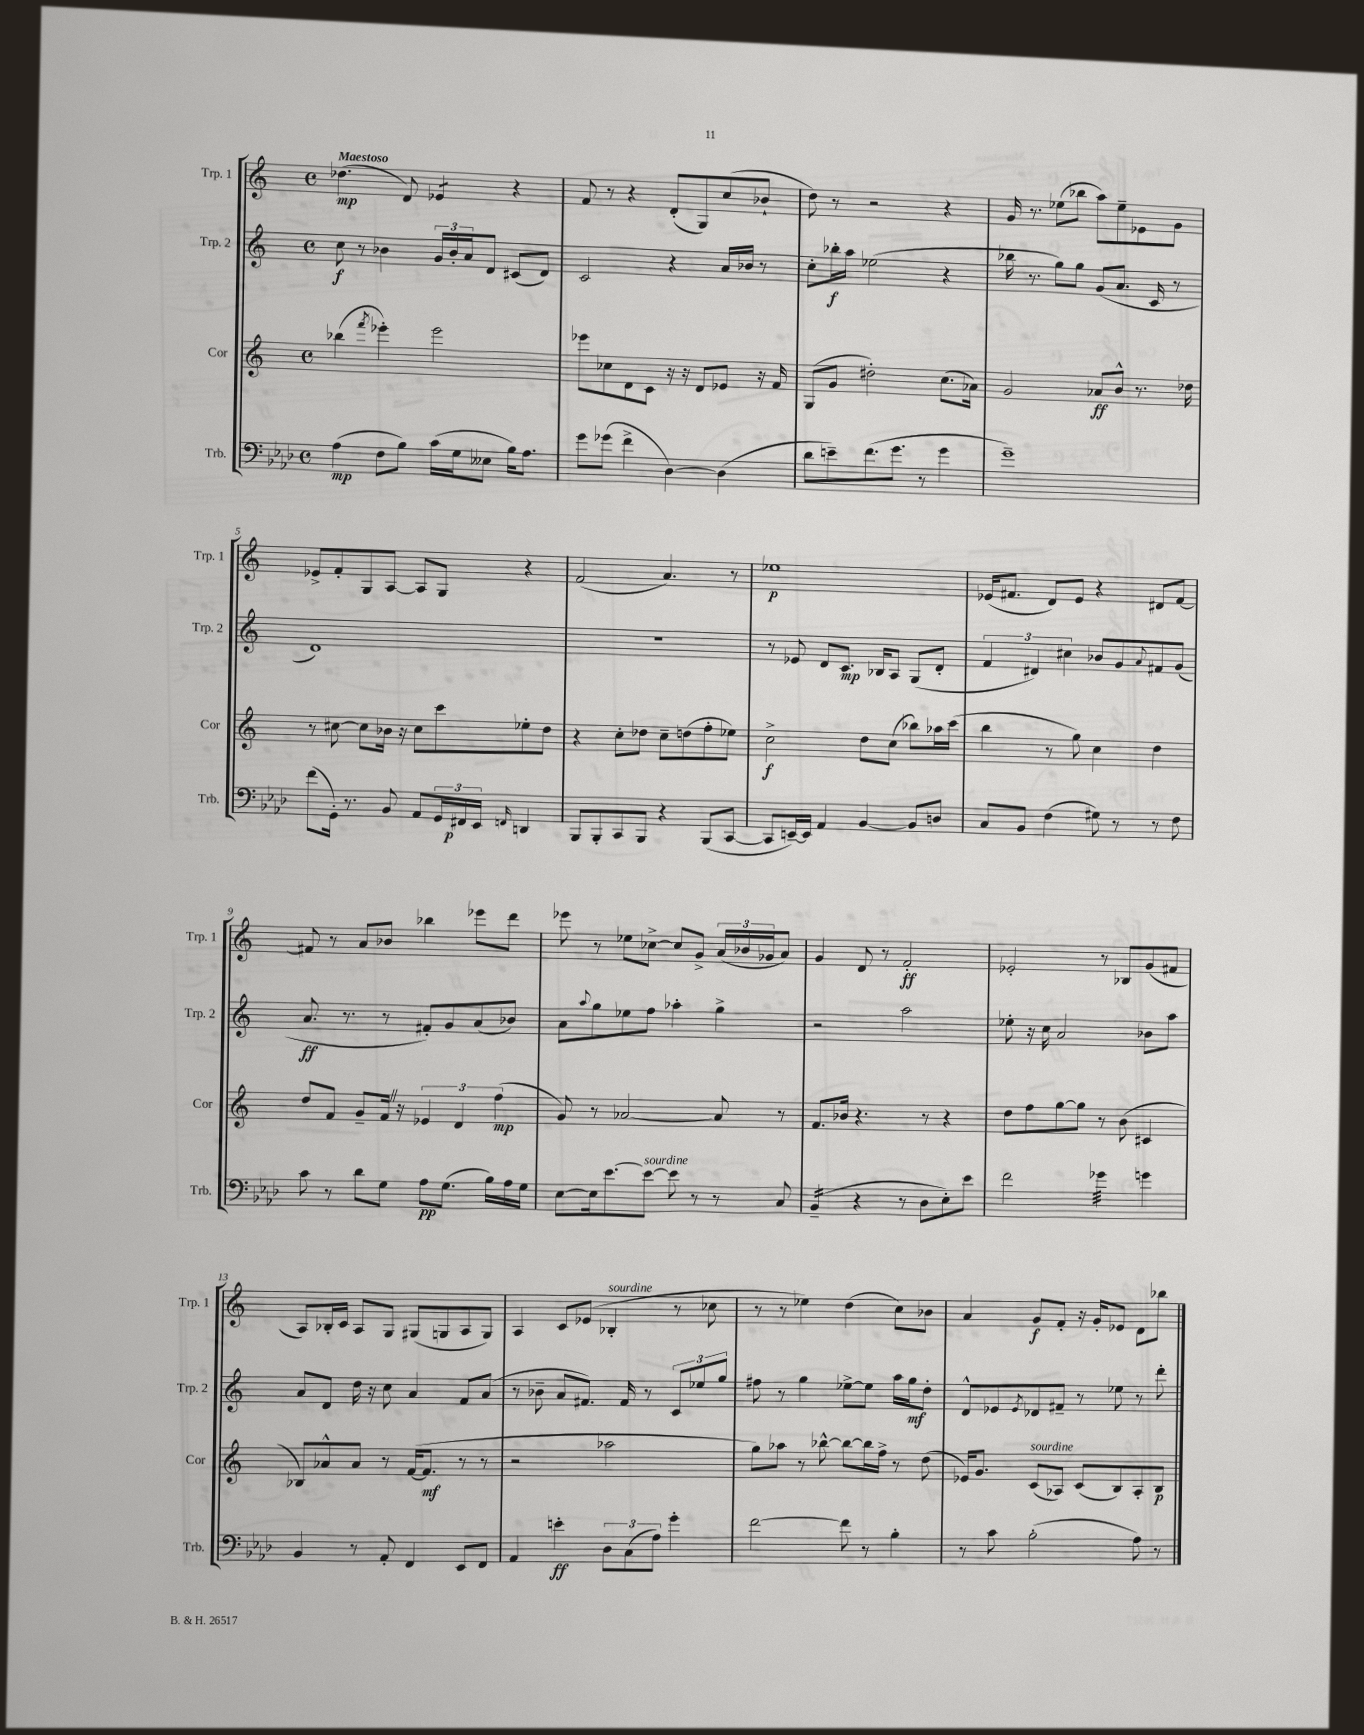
<<
\new StaffGroup <<
\new Staff = "s0" \with { instrumentName = "Trp. 1" shortInstrumentName = "Trp. 1" } {
    \clef treble \key c \major \defaultTimeSignature \time 4/4 \tempo "Maestoso"
    des''4.\mp( d'8) ees'4:8 r4 |
    f'8 r8 r4 d'8-.( g8) c''8( bes'8-! |
    d''8) r8 r2 r4 |
    g'16 r8. ees''8( bes''8 a''8) ees''8-- ees'8 g'8 |
    ees'8-> f'8-. g8 a8~ a8 g8 r4 |
    f'2( a'4.) r8 |
    ees''1\p |
    ees'16( fis'8. d'8) ees'8 r4 dis'8 fis'8~ |
    fis'8 r8 a'8 bes'8 bes''4 ees'''8 d'''8 |
    ees'''8 r8 ees''8 ces''8~-> ces''8 g'8-> \tuplet 3/2 { a'16( bes'16 ges'16 } a'8) |
    g'4 d'8 r8 f'2-.\ff |
    ees'2-. r8 bes8 g'8( fis'8 |
    a8) bes16-. c'16 a8 g8 gis8( g8 a8 g8) |
    a4 c'8 ees'8( bes4-.^\markup { \italic "sourdine" } r8 ces''8 |
    r8 r8 ees''4) d''4( c''8) bes'8 |
    a'4 g'8\f f'8-. r16 g'16-. ees'8 d'8 bes''8 \bar "|." |
}
\new Staff = "s1" \with { instrumentName = "Trp. 2" shortInstrumentName = "Trp. 2" } {
    \clef treble \key c \major \defaultTimeSignature \time 4/4
    c''8\f r8 bes'4 \tuplet 3/2 { g'16 bes'16-. a'16 } d'8 cis'8( d'8) |
    c'2 r4 a'16 bes'16 r8 |
    c''8-. bes''16-.\f a''16 ees''2( r4 |
    bes''16 r8. g''8) g''8 g'8( a'8. c'16 r8 |
    d'1) |
    R1 |
    r8 ees'8 d'8 c'8.\mp bes16 a8 g8( d'8-. |
    \tuplet 3/2 { f'4 dis'4) cis''4 } bes'8 g'8 \appoggiatura { a'8 } fis'8 g'8( |
    a'8.\ff r8. r8 fis'8-.) g'8 a'8( bes'8) |
    a'8 \appoggiatura { a''8 } g''8 ees''8 f''8 aes''4-. g''4-> |
    r2 a''2 |
    ees''8-. r16 c''16 a'2 bes'8 a''8 |
    a'8 d'8 d''16 r16 c''8 a'4 f'8 a'8( |
    r8 bes'8-- a'8 fis'8.) fis'16 r8 \tuplet 3/2 { c'8 ees''8 g''8 } |
    fis''8 r8 g''4 ees''8~-> ees''8 a''16 g''16\mf d''8-. |
    d'8-^ ees'8 \acciaccatura { ees'8 } des'8 fis'8-- r8 ees''8 r8 d'''8-. \bar "|." |
}
\new Staff = "s2" \with { instrumentName = "Cor" shortInstrumentName = "Cor" } {
    \clef treble \key c \major \defaultTimeSignature \time 4/4
    bes''4( \acciaccatura { f'''8 } ees'''4-.) ees'''2 |
    ees'''8 ces''8 d'8 c'8 r16 r16 d'8 ees'8 r16 f'16 |
    g8( g'8 dis''2-.) c''8.( aes'16) |
    g'2 aes'8\ff b'8-^ r8. des''16 |
    r8 cis''8~ cis''8 bes'16 r16 cis''8 c'''8 ees''8-. d''8 |
    r4 c''8-. des''8 c''8-- d''8( f''8-. ees''8) |
    c''2->\f d''8 c''8( bes''8) aes''16 c'''16( |
    b''4 r8 g''8) c''4 d''4 |
    d''8 f'8 g'8-- f'16 \once \override BreathingSign.text = \markup { \musicglyph "scripts.caesura.straight" } \breathe r16 \tuplet 3/2 { ees'4 d'4 f''4\mp( } |
    g'8) r8 aes'2~ aes'8 r8 |
    f'8. bes'16 r4. r8 r4 |
    d''8 f''8 g''8~ g''8 r8 b'8( cis'4 |
    bes8) aes'8-^ aes'8 r8 f'16~( f'8.\mf r8 r8 |
    r2 aes''2 |
    g''8) aes''8 r8 bes''8~-^ bes''8~ bes''16 f''16-> r8 d''8( |
    ees'16) g'8. c'8^\markup { \italic "sourdine" }( aes8) c'8( b8) aes8-. b8\p \bar "|." |
}
\new Staff = "s3" \with { instrumentName = "Trb." shortInstrumentName = "Trb." } {
    \clef bass \key aes \major \defaultTimeSignature \time 4/4
    aes4\mp( f8 bes8) c'16( g16 eeses8 bes16) aes8. |
    g'8 ges'8( f'4-> des4~) des4( |
    des'8 e'8--) f'8.( g'8. r8 g'4 |
    g'1--) |
    f'8( g,16-.) r8. bes,8 aes,8 \tuplet 3/2 { g,16 fis,16\p ees,16 } \grace { f,16 } d,4 |
    bes,,8 bes,,8-. c,8 bes,,8 r4 bes,,8( c,8~ |
    c,8 e,16~--) e,16 aes,4 bes,4~ bes,8 d8 |
    c8 bes,8 f4( gis8) r8 r8 f8 |
    c'8 r8 des'8 g8 aes8\pp g8.( bes16) aes16 g16 |
    ees8~ ees16 ees'8.~ ees'8~^\markup { \italic "sourdine" } ees'8 r8 r8 c8 |
    bes,4:16--( r4 r8 des8 ees8-.) ees'8 |
    f'2 ges'4:32 g'4 |
    bes,4 r8 aes,8-. f,4 ees,8 f,8 |
    aes,4 e'4-.\ff \tuplet 3/2 { des8 c8( aes8) } g'4-. |
    f'2~ f'8 r8 bes4-. |
    r8 c'8 bes2-.( aes8) r8 \bar "|." |
}
>>
>>
